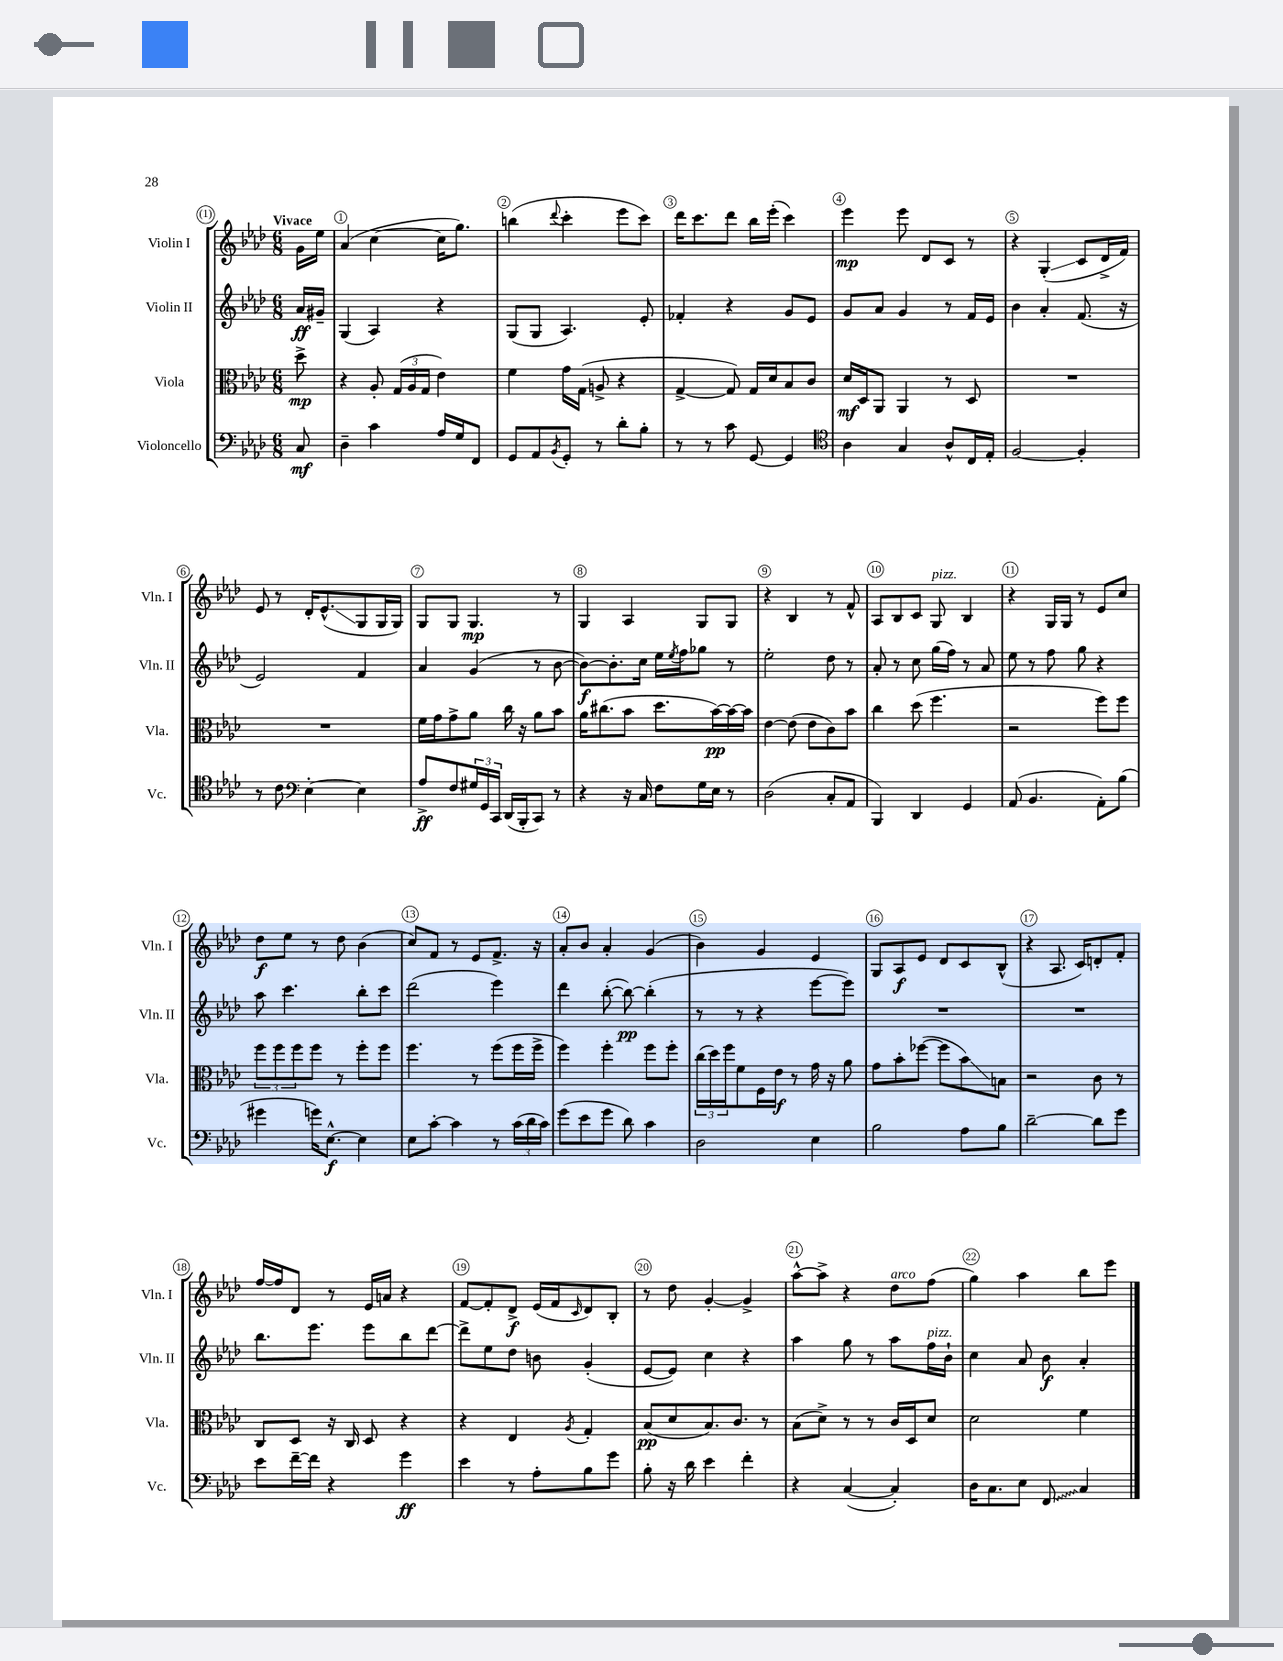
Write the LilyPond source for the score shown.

<<
\new StaffGroup <<
\new Staff = "s0" \with { instrumentName = "Violin I" shortInstrumentName = "Vln. I" } {
    \clef treble \key aes \major \numericTimeSignature \time 6/8 \partial 8 \tempo "Vivace"
    g'16 ees''16 |
    aes'4( c''4~ c''16 g''8.) |
    b''4( \appoggiatura { des'''8 } c'''4-. ees'''8 c'''8) |
    des'''16 c'''8. des'''8 bes''16 ees'''16-.( c'''4) |
    ees'''4\mp ees'''8 des'8 c'8 r8 |
    r4 g4-.\glissando( c'8 des'16-> f'16) |
    ees'8 r8 des'16-. ees'8.-^\glissando( g8 g16 g16) |
    g8 g8 g4.\mp r8 |
    g4 aes4 g8 g8 |
    r4 bes4 r8 f'8-^ |
    aes8 bes8 c'8 g8^\markup { \italic "pizz." } bes4 |
    r4 g16 g16 r8 ees'8 c''8 |
    des''8\f ees''8 r8 des''8 bes'4( |
    c''8) f'8 r8 ees'8 f'8.-> r16 |
    aes'8-. bes'8 aes'4-. g'4( |
    bes'4) g'4 ees'4 |
    g8 aes8\f ees'8 des'8 c'8 bes8-^( |
    r4 aes8. c'16) d'8-. f'8-. |
    f''16~ f''16 des'8 r8 ees'16 a'16 r4 |
    f'8~ f'8-. des'8->\f ees'16( f'16 \grace { c'16 } des'8) bes8-. |
    r8 des''8 g'4~-. g'4-> |
    aes''8~-^ aes''8-> r4 des''8^\markup { \italic "arco" } f''8( |
    g''4) aes''4 bes''8 ees'''8 \bar "|." |
}
\new Staff = "s1" \with { instrumentName = "Violin II" shortInstrumentName = "Vln. II" } {
    \clef treble \key aes \major \numericTimeSignature \time 6/8 \partial 8
    aes'16\ff gis'16-- |
    g4( aes4) r4 |
    g8( g8 aes4.) ees'8-. |
    fes'4-. r4 g'8 ees'8 |
    g'8 aes'8 g'4 r8 f'16 ees'16 |
    bes'4 aes'4-. f'8.( r16 |
    ees'2) f'4 |
    aes'4 g'4( r8 bes'8~ |
    bes'8~\f) bes'8.-. c''16 ees''16 \acciaccatura { ees''8 } f''16 ges''8 r8 |
    ees''2-. des''8 r8 |
    aes'8-. r8 c''8 g''16( f''16) r8 aes'8 |
    ees''8 r8 f''8 g''8 r4 |
    aes''8 c'''4. bes''8-. c'''8 |
    des'''2( ees'''4) |
    des'''4 bes''8~-.( bes''8~\pp) bes''4-.( |
    r8 r8 r4 ees'''8~ ees'''8) |
    R2. |
    R2. |
    bes''8. ees'''8. ees'''8 bes''8 des'''8~ |
    des'''8-> ees''8 des''8 b'8 g'4-.( |
    ees'8~ ees'8) c''4 r4 |
    aes''4 g''8 r8 aes''8 f''16^\markup { \italic "pizz." } bes'16-! |
    c''4 aes'8 bes'8\f aes'4-. \bar "|." |
}
\new Staff = "s2" \with { instrumentName = "Viola" shortInstrumentName = "Vla." } {
    \clef alto \key aes \major \numericTimeSignature \time 6/8 \partial 8
    des''8->\mp |
    r4 aes8-. \tuplet 3/2 { g16( aes16 g16 } ees'4) |
    f'4 g'16 g16( a8-> r4 |
    g4~-> g8) g16 des'16 bes8 c'8 |
    des'16\mf des16 aes,8 aes,4 r8 des8 |
    R2. |
    R2. |
    f'16 g'16 g'8-> aes'8 c''16 r16 aes'8 bes'8 |
    aes'16 cis''8.( bes'8 des''8. bes'16~\pp) bes'16~ bes'16 |
    ees'4~ ees'8( ees'8 c'8) bes'8 |
    c''4 des''8( f''4. |
    r2 f''8) f''8 |
    \tuplet 3/2 { f''8 f''8 f''8 } f''8 r8 f''8-. f''8 |
    f''4. r8 f''8( f''16 f''16-> |
    f''4) f''4-. f''8 f''8-. |
    \tuplet 3/2 { c''16( des''16) f''16 } f'8 f16 ees'16\f r8 g'16 r16 aes'8 |
    g'8 bes'8-. fes''8~( fes''8 bes'8\glissando) b8 |
    r2 c'8 r8 |
    c8 des8 r16 c16 des8 r4 |
    r4 ees4 \acciaccatura { aes8 } g4-. |
    bes8\pp( des'8 bes8.) c'8. r8 |
    bes8( des'8->) r8 r8 c'16 des16 des'8 |
    des'2 f'4 \bar "|." |
}
\new Staff = "s3" \with { instrumentName = "Violoncello" shortInstrumentName = "Vc." } {
    \clef bass \key aes \major \numericTimeSignature \time 6/8 \partial 8
    c8\mf |
    des4-- c'4 aes16 g16 f,8 |
    g,8 aes,8 \acciaccatura { bes,8 } g,8-. r8 des'8-. bes8-. |
    r8 r8 c'8 g,8~ g,4 |
    \clef tenor aes4 g4 aes8-^ c16 ees16-. |
    f2~ f4-. |
    r8 c'8 \clef bass ees4~-. ees4 |
    aes8->\ff f8 \tuplet 3/2 { gis16 g,16 c,16 } des,16( bes,,16-. c,8) r8 |
    r4 r16 c16 f8 g16 ees16 r8 |
    des2( c8-. aes,8 |
    bes,,4) des,4 g,4 |
    aes,8( bes,4. aes,8-.) bes8( |
    gis'4 g'16) ees8.~-^\f ees4 |
    ees8 c'8~-. c'4 r8 \tuplet 3/2 { c'16( des'16 c'16) } |
    g'8( ees'8 g'8 des'8) c'4 |
    des2 ees4 |
    bes2 aes8 bes8 |
    des'2~-- des'8 g'8 |
    ees'8 f'16~-- f'16 r4 g'4\ff |
    ees'4 r8 aes8-. bes8 g'8 |
    bes8-. r16 des'16 ees'4 f'4-. |
    r4 c4~( c4-.) |
    des16 c8. ees8 \once \override Glissando.style = #'zigzag f,8\glissando c4 \bar "|." |
}
>>
>>
\layout { \context { \Score \override BarNumber.break-visibility = ##(#f #t #t) barNumberVisibility = #all-bar-numbers-visible \override BarNumber.stencil = #(make-stencil-circler 0.1 0.3 ly:text-interface::print) } }
